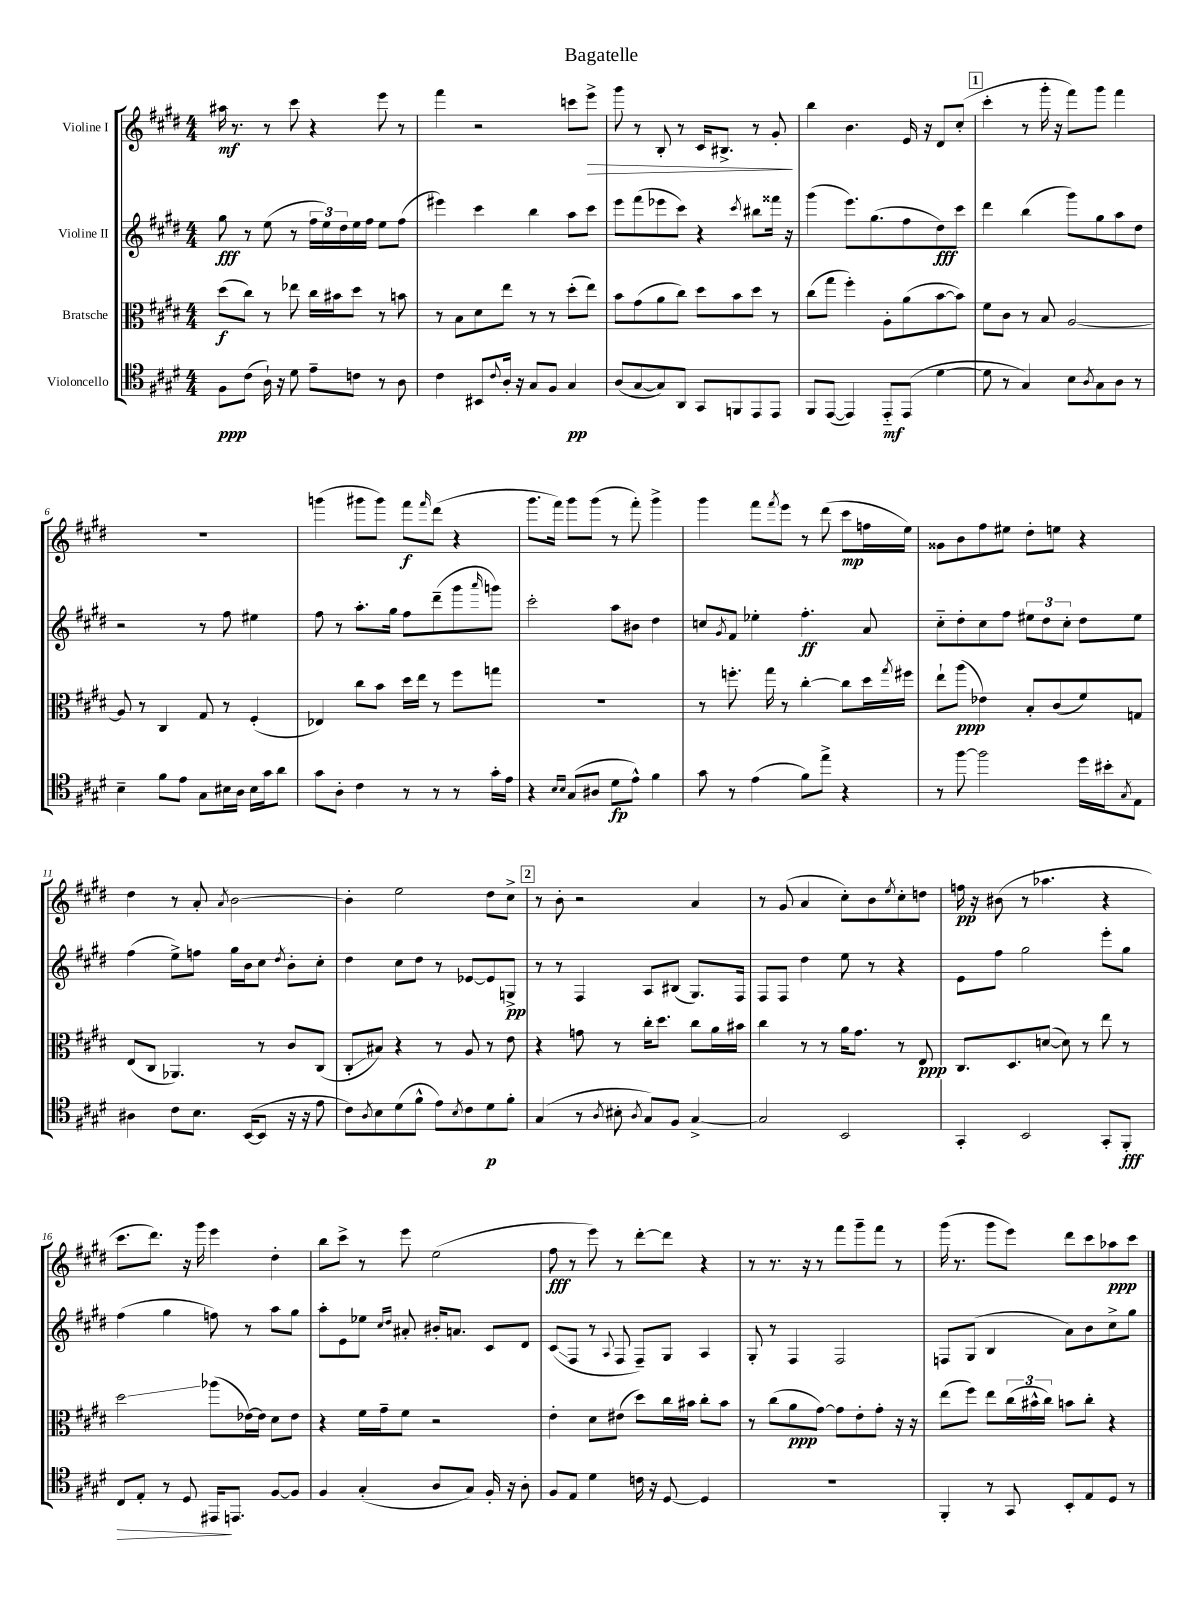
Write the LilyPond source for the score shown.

\header { title = "Bagatelle" }
<<
\new StaffGroup <<
\new Staff = "s0" \with { instrumentName = "Violine I" } {
    \clef treble \key e \major \numericTimeSignature \time 4/4
    ais''16\mf r8. r8 cis'''8 r4 e'''8 r8 |
    fis'''4 r2 c'''8 e'''8->\> |
    gis'''8 r8 b8-. r8 cis'16 bis8.-> r8 gis'8-.\! |
    b''4 b'4. e'16 r16 dis'8 cis''8-.( |
    \mark \markup { \box "1" } cis'''4-. r8 gis'''16-. r16 fis'''8) gis'''8 fis'''4 |
    R1 |
    g'''4( gis'''8 gis'''8) fis'''8\f \grace { fis'''16 } dis'''8( r4 |
    gis'''8. fis'''16) gis'''8 gis'''8( r8 fis'''8-.) gis'''4-> |
    gis'''4 fis'''8 \acciaccatura { fis'''8 } e'''8 r8 dis'''8( cis'''8\mp f''16 e''16) |
    gisis'8 b'8 fis''8 eis''8 dis''8-. e''8 r4 |
    dis''4 r8 a'8-. \acciaccatura { a'8 } b'2~ |
    b'4-. e''2 dis''8 cis''8-> |
    \mark \markup { \box "2" } r8 b'8-. r2 a'4 |
    r8 gis'8( a'4 cis''8-.) b'8 \acciaccatura { e''8 } cis''8-. d''8 |
    f''16\pp r16 bis'8( r8 aes''4. r4 |
    cis'''8. dis'''8.) r16 gis'''16 e'''4 dis''4-. |
    b''8 cis'''8-> r8 e'''8 e''2( |
    fis''8\fff r8 e'''8) r8 dis'''8~-. dis'''8 r4 |
    r8 r8. r16 r8 fis'''8 gis'''8-- fis'''8 r8 |
    gis'''16( r8. gis'''8 e'''8) dis'''8 cis'''8 aes''8\ppp cis'''8 \bar "|." |
}
\new Staff = "s1" \with { instrumentName = "Violine II" } {
    \clef treble \key e \major \numericTimeSignature \time 4/4
    gis''8\fff r8 e''8( r8 \tuplet 3/2 { fis''16 e''16) dis''16 } e''16 fis''16 e''8 fis''8( |
    eis'''4) cis'''4 b''4 a''8 cis'''8 |
    e'''8 fis'''8( ees'''8 cis'''8) r4 \acciaccatura { cis'''8 } bis''8 fisis'''16 r16 |
    gis'''4( e'''8.) gis''8.( fis''8 dis''8\fff) cis'''8 |
    \mark \markup { \box "1" } dis'''4 b''4( gis'''8) gis''8 a''8 dis''8 |
    r2 r8 fis''8 eis''4 |
    fis''8 r8 a''8.-. gis''16 fis''8 dis'''8--( gis'''8 \grace { a'''16 } g'''8) |
    cis'''2-. a''8 bis'8 dis''4 |
    c''8 \acciaccatura { gis'8 } fis'8 ees''4-. fis''4.-.\ff a'8 |
    cis''8-_ dis''8-. cis''8 fis''8 \tuplet 3/2 { eis''8 dis''8 cis''8-. } dis''8 eis''8 |
    fis''4( e''8->) f''8 gis''16 b'16 cis''8 \acciaccatura { dis''8 } b'8-. cis''8-. |
    dis''4 cis''8 dis''8 r8 ees'8~ ees'8 g8->\pp |
    \mark \markup { \box "2" } r8 r8 fis4 a8 bis8( gis8.) fis16 |
    fis8 fis8 dis''4 e''8 r8 r4 |
    e'8 fis''8 gis''2 e'''8-. gis''8 |
    fis''4( gis''4 f''8) r8 a''8 gis''8 |
    a''8-. e'8 ees''8 \grace { cis''16 dis''16 } ais'8-. bis'16-. a'8. cis'8 dis'8 |
    cis'8\glissando( fis8 r8 \appoggiatura { a8 } fis8 fis8--) gis8 a4 |
    gis8-. r8 fis4 fis2 |
    f8 gis8( b4 a'8) b'8 cis''8-> gis''8 \bar "|." |
}
\new Staff = "s2" \with { instrumentName = "Bratsche" } {
    \clef alto \key e \major \numericTimeSignature \time 4/4
    dis''8\f( cis''8) r8 ees''8 cis''16 bis'16 dis''8 r8 b'8 |
    r8 b8 dis'8 e''8 r8 r8 dis''8-.( e''8) |
    b'8 gis'8( a'8 cis''8) dis''8 b'8 dis''8 r8 |
    cis''8( gis''8 fis''4-.) a8-. a'8( b'8~ b'8) |
    \mark \markup { \box "1" } fis'8 cis'8 r8 b8 a2~ |
    a8 r8 cis4 gis8 r8 fis4-.( |
    ees4) cis''8 b'8 dis''16 e''16 r8 fis''8 g''8 |
    R1 |
    r8 f''8.-. gis''16 r8 cis''4~-. cis''8 dis''16 \acciaccatura { gis''8 } fis''16 |
    e''8-! a''8\ppp( ees'4) b8-. cis'8( fis'8) g8 |
    e8( cis8 aes,4.) r8 cis'8 cis8( |
    cis8-.\glissando bis8) r4 r8 a8 r8 e'8 |
    \mark \markup { \box "2" } r4 g'8 r8 cis''16-. dis''8. cis''8 a'16 bis'16 |
    cis''4 r8 r8 a'16 gis'8. r8 e8\ppp |
    cis8. dis8. d'8~( d'8) r8 e''8 r8 |
    dis''2\glissando aes''8( ees'16~) ees'16 dis'8 ees'8 |
    r4 fis'16 gis'16-- fis'8 r2 |
    e'4-. dis'8 eis'8( dis''8) cis''16 bis'16 cis''8-. bis'8 |
    r8 cis''8( a'8\ppp gis'8~) gis'8 e'8-. gis'8-. r16 r16 |
    e''8( fis''8) e''8 \tuplet 3/2 { cis''16( bis'16-^ cis''16) } b'8 cis''8-. r4 \bar "|." |
}
\new Staff = "s3" \with { instrumentName = "Violoncello" } {
    \clef tenor \key e \major \numericTimeSignature \time 4/4
    fis8\ppp cis'8( a16-!) r16 dis'8 e'8-- c'8 r8 a8 |
    cis'4 bis,8 \appoggiatura { cis'8 } a16-. r16 gis8 fis8 gis4\pp |
    a8( gis8~ gis8) a,8 gis,8 f,8 e,8 e,8 |
    fis,8 e,8~( e,4) e,8-_\mf e,8( dis'4~ |
    \mark \markup { \box "1" } dis'8 r8 gis4) b8 \acciaccatura { a8 } gis8 a8 r8 |
    b4-- fis'8 e'8 gis8 bis16 a16 bis16 gis'16 a'8 |
    gis'8 a8-. cis'4 r8 r8 r8 gis'16-. e'16 |
    r4 \grace { b16 b16 } gis8( ais8 dis'8\fp e'8-^) fis'4 |
    gis'8 r8 e'4( fis'8) e''8-> r4 |
    r8 fis''8~ fis''2 dis''16 bis'16-. \acciaccatura { gis8 } e8 |
    ais4 cis'8 b8. b,16~( b,8 r16 r16 e'8 |
    cis'8) \acciaccatura { a8 } b8 dis'8( fis'8-^ e'8) \acciaccatura { b8 } cis'8 dis'8\p fis'8-. |
    \mark \markup { \box "2" } gis4( r8 \acciaccatura { a8 } bis8-. \acciaccatura { a8 } gis8) fis8 gis4~-> |
    gis2 b,2 |
    gis,4-. b,2 gis,8-. fis,8-.\fff |
    cis8\> e8-. r8 dis8 eis,16\! e,8. fis8~ fis8 |
    fis4 gis4-.( a8 gis8) fis16-. r16 a8-. |
    fis8 e8 dis'4 c'16 r16 dis8~ dis4 |
    R1 |
    fis,4-. r8 gis,8 b,8-. e8 dis8 r8 \bar "|." |
}
>>
>>
